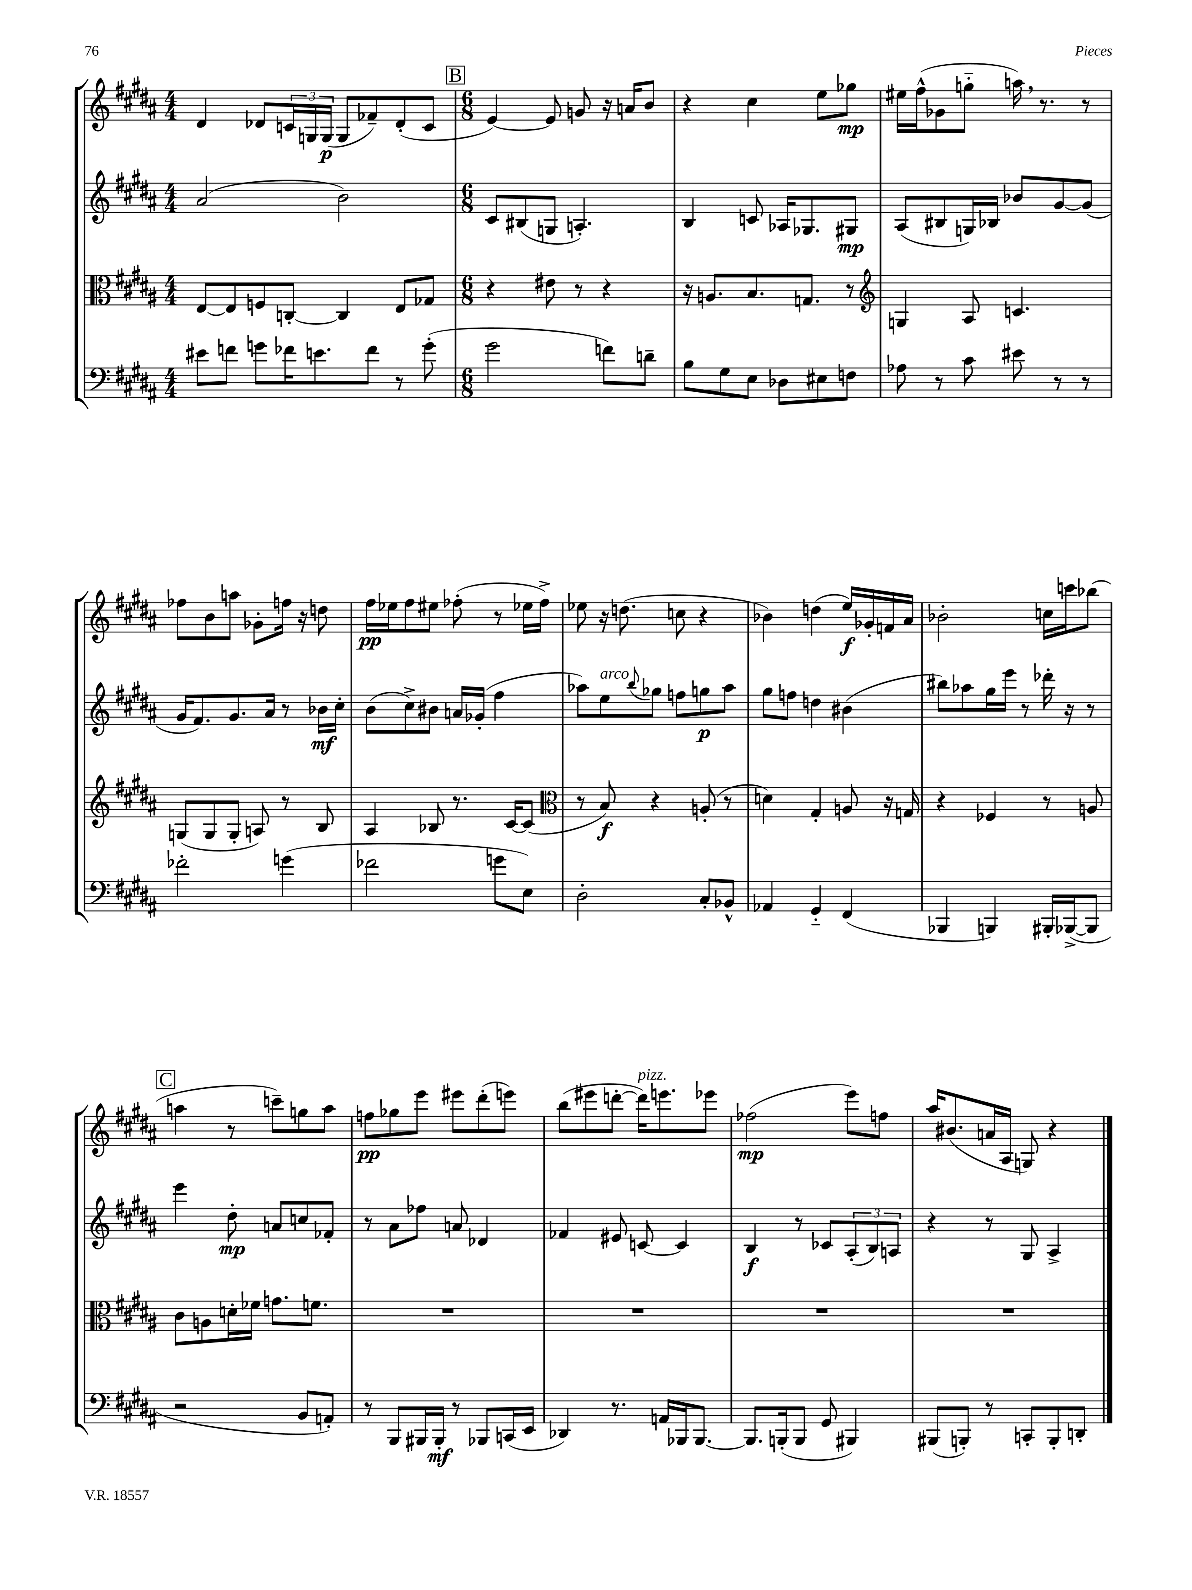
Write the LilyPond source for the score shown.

<<
\new StaffGroup <<
\new Staff = "s0" {
    \clef treble \key b \major \numericTimeSignature \time 4/4
    dis'4 des'8 \tuplet 3/2 { c'16 g16 g16\p( } g8 fes'8--) des'8-.( c'8 |
    \mark \markup { \box "B" } \numericTimeSignature \time 6/8 e'4~) e'8 g'8 r16 a'16 b'8 |
    r4 cis''4 e''8 ges''8\mp |
    eis''16 fis''16-^( ges'8 g''8-_ a''16) \breathe r8. r8 |
    fes''8 b'8 a''8 ges'8-. f''16 r16 d''8 |
    fis''16\pp ees''16 fis''8 eis''8 fes''8-.( r8 ees''16 fes''16->) |
    ees''8 r16 d''8.( c''8 r4 |
    bes'4) d''4( e''16\f) ges'16-. f'16 ais'16 |
    bes'2-. c''16 c'''16 bes''8( |
    \mark \markup { \box "C" } a''4 r8 c'''8--) g''8 a''8 |
    f''8\pp ges''8 e'''8 eis'''8 dis'''8-.( e'''8) |
    b''8( eis'''8 d'''8~-. d'''16^\markup { \italic "pizz." }) e'''8. ees'''8 |
    fes''2\mp( e'''8) f''8 |
    ais''16 bis'8.( a'16 ais16 g8) r4 \bar "|." |
}
\new Staff = "s1" {
    \clef treble \key b \major \numericTimeSignature \time 4/4
    ais'2( b'2) |
    \mark \markup { \box "B" } \numericTimeSignature \time 6/8 cis'8 bis8( g8 a4.-.) |
    b4 c'8 aes16 ges8. gis8\mp |
    ais8( bis8 g16) bes16 bes'8 gis'8~ gis'8( |
    gis'16 fis'8.) gis'8. ais'16 r8 bes'16\mf cis''16-. |
    b'8( cis''8->) bis'8 a'16 ges'16-.( fis''4 |
    aes''8) e''8^\markup { \italic "arco" } \appoggiatura { b''8 } ges''8 f''8 g''8\p aes''8 |
    gis''8 f''8 d''4 bis'4( |
    bis''8) aes''8 gis''16 e'''16 r8 des'''16-. r16 r8 |
    \mark \markup { \box "C" } e'''4 dis''8-.\mp a'8 c''8 fes'8-. |
    r8 ais'8 fes''8 a'8 des'4 |
    fes'4 eis'8 c'8~ c'4 |
    b4\f r8 ces'8 \tuplet 3/2 { ais8-.( b8) a8 } |
    r4 r8 gis8 ais4-> \bar "|." |
}
\new Staff = "s2" {
    \clef alto \key b \major \numericTimeSignature \time 4/4
    e8~ e8 f8 c8~-. c4 e8 ges8 |
    \mark \markup { \box "B" } \numericTimeSignature \time 6/8 r4 eis'8 r8 r4 |
    r16 a8. b8. g8. r8 |
    \clef treble g4 ais8 c'4. |
    g8( g8 g8-. a8) r8 b8 |
    ais4 bes8 r8. cis'16~ cis'8( |
    \clef alto r8 b8\f) r4 a8-.( r8 |
    d'4) gis4-. a8 r16 g16 |
    r4 fes4 r8 a8 |
    \mark \markup { \box "C" } cis'8 a8 d'16-. fes'16 g'8. f'8. |
    R2. |
    R2. |
    R2. |
    R2. \bar "|." |
}
\new Staff = "s3" {
    \clef bass \key b \major \numericTimeSignature \time 4/4
    eis'8 f'8 g'8 fes'16 e'8. fes'8 r8 g'8-.( |
    \mark \markup { \box "B" } \numericTimeSignature \time 6/8 gis'2 f'8) d'8-- |
    b8 gis8 e8 des8 eis8 f8 |
    aes8 r8 cis'8 eis'8 r8 r8 |
    fes'2-. g'4( |
    fes'2 g'8 e8) |
    dis2-. cis8-. bes,8-^ |
    aes,4 gis,4-_ fis,4( |
    bes,,4 b,,4) bis,,16-. bes,,16~->( bes,,8 |
    \mark \markup { \box "C" } r2 b,8 a,8-.) |
    r8 b,,8 bis,,16 bis,,16-.\mf r8 bes,,8 c,16( e,16 |
    des,4) r8. a,16 bes,,16 bes,,8.~ |
    bes,,8. b,,16-.( b,,8 gis,8 bis,,4) |
    bis,,8( b,,8-.) r8 c,8-. b,,8-. d,8-. \bar "|." |
}
>>
>>
\layout { \context { \Score \remove "Bar_number_engraver" } }
